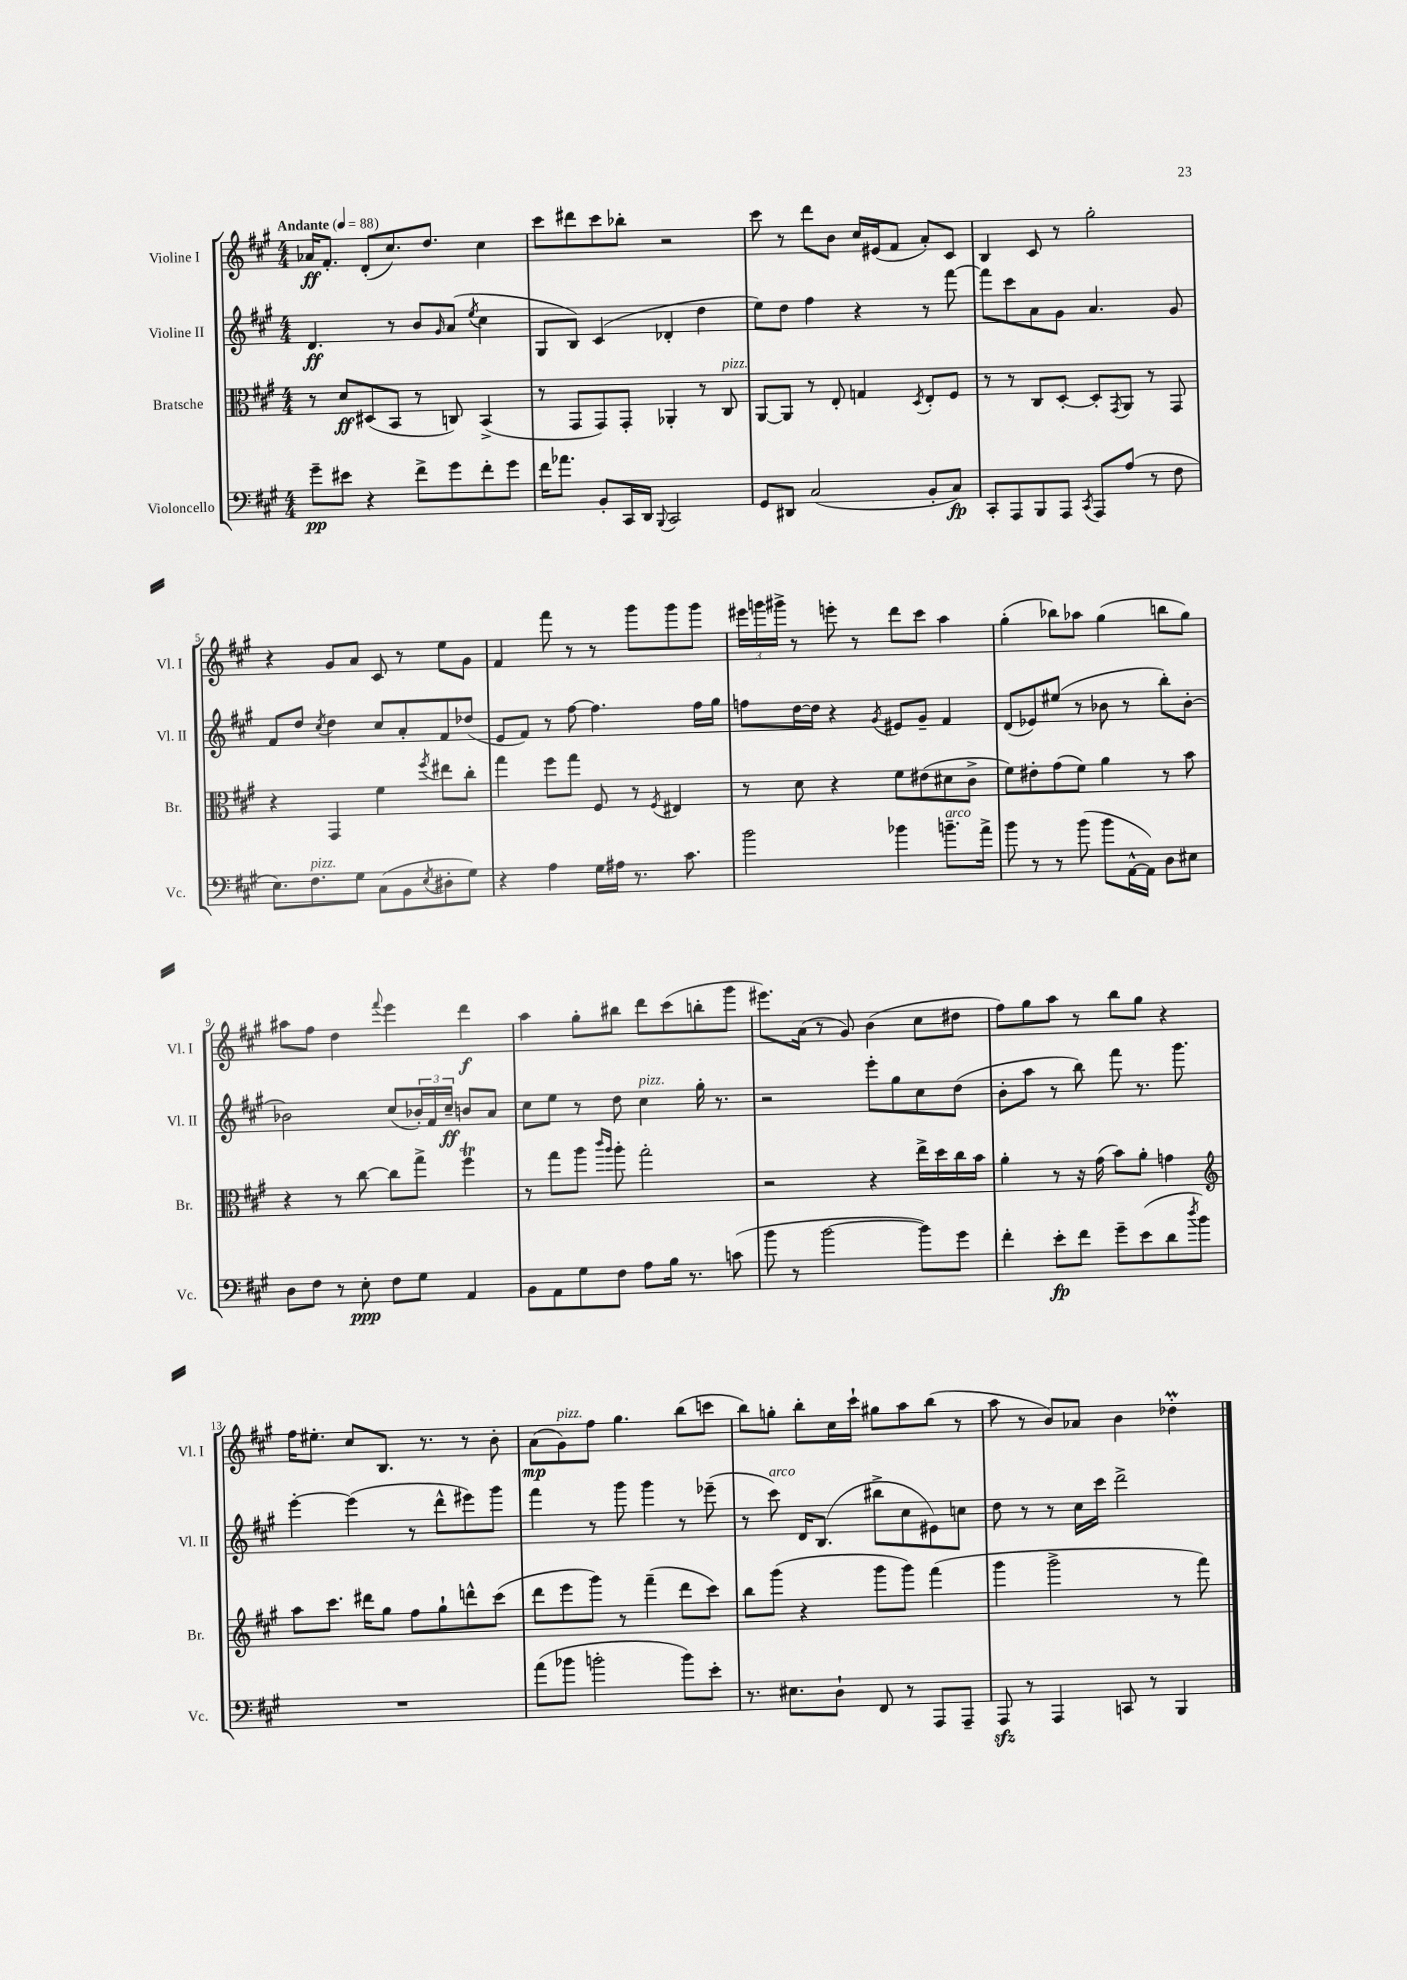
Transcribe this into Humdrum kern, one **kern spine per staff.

**kern	**kern	**kern	**kern
*staff4	*staff3	*staff2	*staff1
*clefF4	*clefC3	*clefG2	*clefG2
*k[f#c#g#]	*k[f#c#g#]	*k[f#c#g#]	*k[f#c#g#]
*M4/4	*M4/4	*M4/4	*M4/4
*MM88	*MM88	*MM88	*MM88
8g#~	8r	4.d	16a-
.	.	.	8.f#'
8e#	8d	.	.
4r	(8D#	.	(8d'
.	8BB	8r	8.cc#)
8f#^	8r	8b	.
.	.	.	8.dd
.	.	16qqg#	.
8g#	8C)	(8a	.
.	.	8qee	.
8f#'	(4BB^	4cc#	4cc#
8g#	.	.	.
=	=	=	=
16f#	8r	8G#	8ccc#
8.a-	.	.	.
.	8GG#	8B)	8ddd#
8BB'	8GG#)	(4c#	8ccc#
16CC#	8GG#'	.	8bb-'
16DD	.	.	.
8qqBBB	.	.	.
2CC#	4AA-'	4d-'	2r
.	8r	4dd	.
.	8C#	.	.
=	=	=	=
8GG#	[8AA	8ee)	8ccc#
8DD#	8AA]	8dd	8r
(2C#	8r	4ff#	8ddd
.	8E'	.	8b
.	4G	4r	16cc#
.	.	.	(16e#
.	.	.	8f#
.	8qD	.	.
8BB'	8E'	8r	8a')
8C#)	8F#	[8fff#	8c#
=	=	=	=
8CC#'	8r	8fff#]	4B
8AAA	8r	8ccc#	.
8BBB	8C#	8a	8c#
8AAA	[8D'	8g#	8r
8qCC#	.	.	.
8AAA	8D']	4.a	2gg#'
.	8qGG#	.	.
(8A	8AA	.	.
8r	8r	.	.
8F#	8GG#	8g#	.
=	=	=	=
8.E)	4r	8f#	4r
.	.	8dd	.
8.F#	.	.	.
.	.	8qcc#	.
.	4GG#	4dd	8g#
8G#	.	.	8a
(8C#	4f#	8cc#	8c#
8BB	.	8a'	8r
8qE	8qff#	.	.
8D#'	8ee#	8f#	8ee
8G#)	8cc#'	(8dd-	8g#
=	=	=	=
4r	4gg#	8e	4f#
.	.	8f#)	.
4A	8ff#	8r	8fff#
.	8gg#	[8ff#	8r
16G#	8F#	4.ff#]	8r
16A#	.	.	.
8.r	8r	.	8ggg#
.	8qF#	.	.
.	4E#	.	8ggg#
8.c#	.	.	.
.	.	16ff#	8ggg#
.	.	16gg#	.
=	=	=	=
2b	8r	8ff	24eee#
.	.	.	24ggg
.	.	.	24ggg#^
.	8d	[16dd	8r
.	.	16dd]	.
.	4r	4r	8eee'
.	.	.	8r
.	.	8qg#	.
4b-	8f#	8e#	8ddd
.	(8e#	8g#~	8ccc#
8.b~	8d#	4f#	4aa
.	8c#^	.	.
16a^	.	.	.
=	=	=	=
8b	8f#)	(8d	(4gg#'
8r	8e#'	8e-)	.
8r	(8g#	(8ee#	8bb-)
(8b	8f#)	8r	8aa-
8b	4a	8b-	(4gg#
[16AA^^	.	8r	.
16AA])	.	.	.
8D	8r	8bb')	8bb
8E#	8b	[8b-'	8gg#)
=	=	=	=
8D	4r	2b-]	8aa#
8F#	.	.	8ff#
8r	8r	.	4dd
8E'	[8cc#	.	.
.	.	.	8qqfff#
8F#	8cc#]	(8cc#	4eee
8G#	8gg#^	24b-')	.
.	.	24f#	.
.	.	24cc#~	.
4AA	4ff#	8b	4ddd
.	.	8a	.
=	=	=	=
8BB	8r	8cc#	4aa
8AA	8gg#	8ee	.
8G#	8aa	8r	8gg#'
.	16qqccc#	.	.
.	16qqaa	.	.
8F#	8aa'	8dd	8bb#
8A	2gg#'	4cc#	8ddd
16B	.	.	(8ccc#
8.r	.	.	.
.	.	16gg#'	8bb'
.	.	8.r	.
(8c	.	.	8ggg#
=	=	=	=
8b	2r	2r	8.eee#)
8r	.	.	.
.	.	.	(16a
[2b	.	.	8r
.	.	.	8g#)
.	4r	8eee'	(4b
.	.	8gg#	.
8b])	16ee^	8cc#	8cc#
.	16dd	.	.
8g#	16cc#	(8dd	8dd#
.	16b	.	.
=	=	=	=
4f#'	4a'	8b'	8ff#)
.	.	8aa	8gg#
8e'	8r	8r	8aa
8f#	16r	8bb)	8r
.	(16g#	.	.
8g#~	8b)	8fff#	8bb
(8e	8a'	8.r	8gg#
8d	4g	.	4r
.	.	8.ggg#	.
8qdd	.	.	.
8b)	.	.	.
=	=	=	=
*	*clefG2	*	*
1r	8aa	[4eee'	16ff#
.	.	.	8.ee#'
.	8.ccc#	.	.
.	.	(4eee]	8cc#
.	16ddd#	.	.
.	8gg#	.	8.B
.	8ff#	8r	.
.	.	.	8.r
.	8gg#`	8ddd^^	.
.	8ddd^^	8eee#)	8r
.	(8ccc#	8ggg#	8b'
=	=	=	=
(8a	8ddd	4fff#	(8a
8b-	8eee	.	8g#)
2b'	8ggg#)	8r	8ff#
.	8r	8ggg#	4.gg#
.	(4fff#~	4ggg#	.
8b)	8ddd	8r	(8bb
8e'	8ccc#)	(8eee-~	8ccc
=	=	=	=
8.r	8bb	8r	8bb)
.	(8ggg#	8ccc#)	8gg'
8.E#	.	.	.
.	4r	16d	8bb'
.	.	(8.B	.
8D`	.	.	16cc#
.	.	.	16ccc#`
8FF#	8ggg#	8bb#^	8gg#
8r	8ggg#)	8cc#	8aa
8AAA	(4fff#	8e#)	(8bb
8AAA~	.	8cc	8r
=	=	=	=
8AAA	4ggg#	8dd	8aa
8r	.	8r	8r
4AAA	2ggg#^	8r	8b)
.	.	16cc#	8a-
.	.	16ccc#	.
8CC	.	2ddd^	4b
8r	.	.	.
4BBB	8r	.	4dd-'
.	8fff#)	.	.
==	==	==	==
*-	*-	*-	*-
